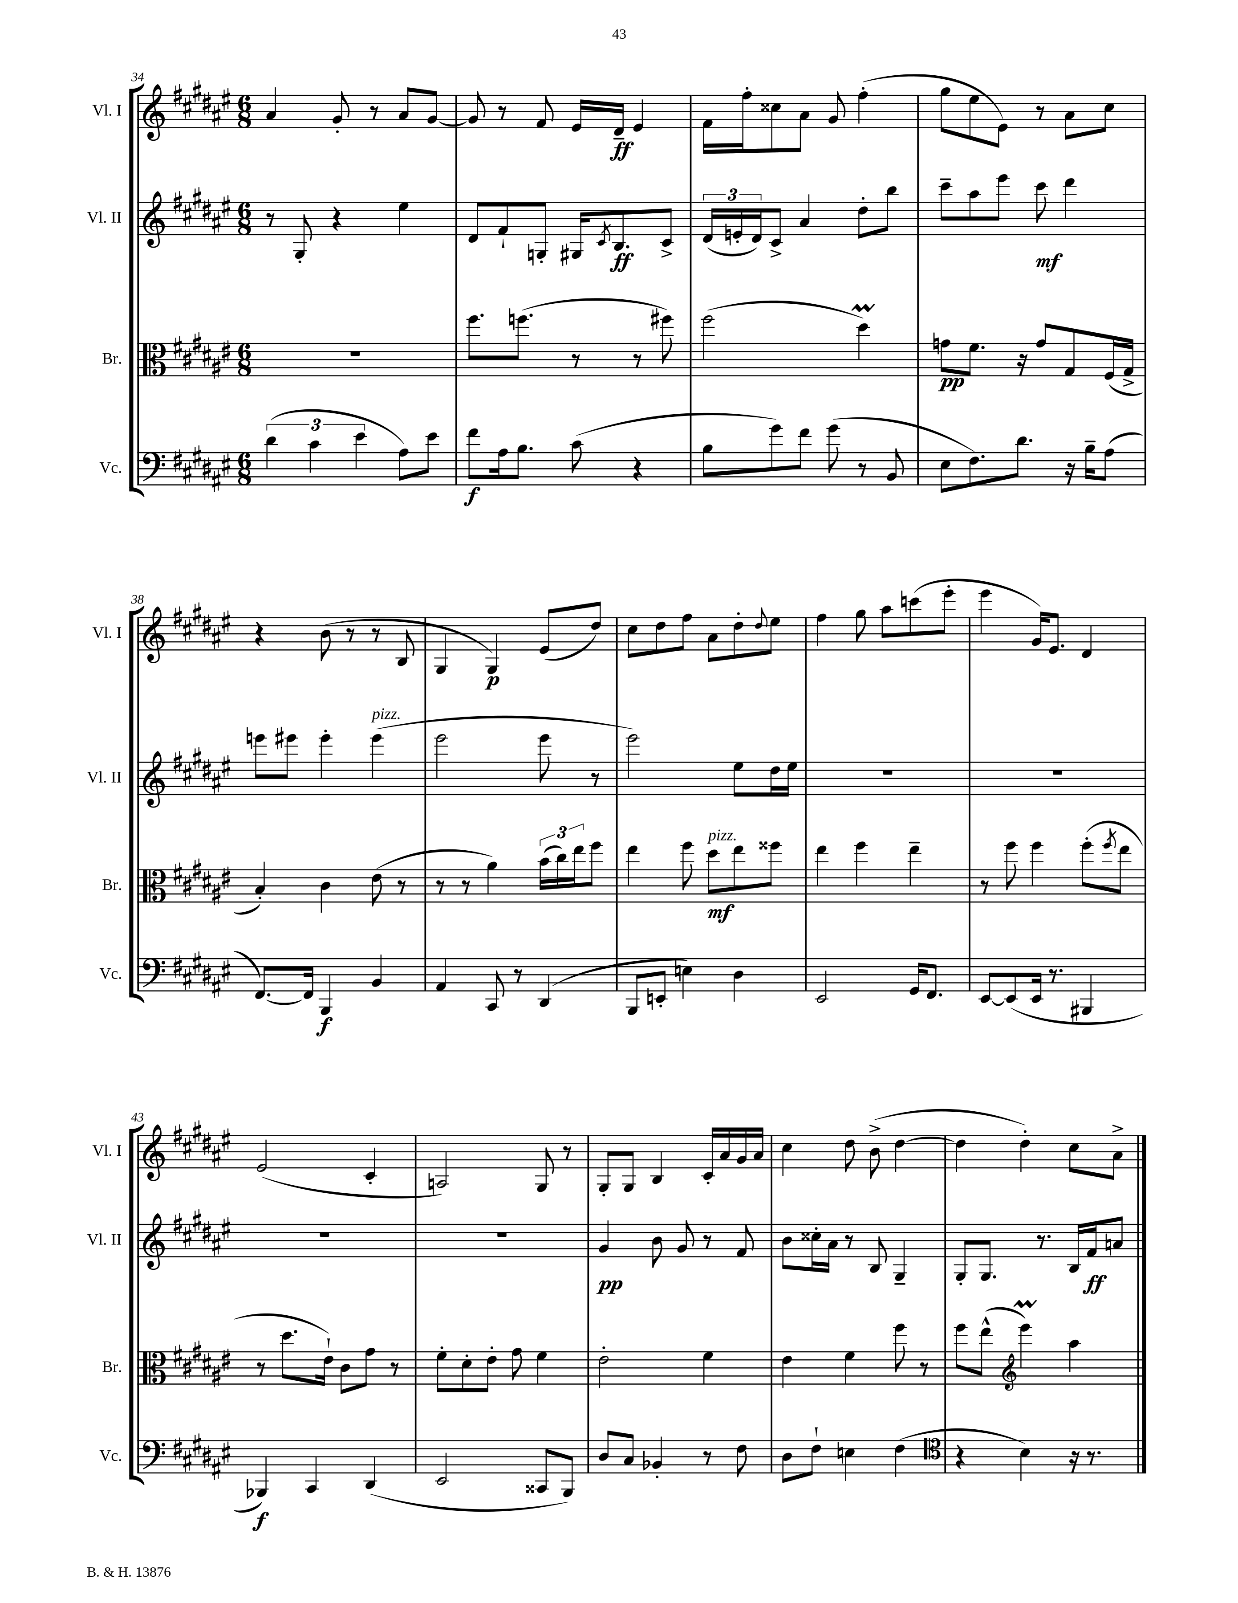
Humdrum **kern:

**kern	**kern	**kern	**kern
*staff4	*staff3	*staff2	*staff1
*clefF4	*clefC3	*clefG2	*clefG2
*k[f#c#g#d#a#e#]	*k[f#c#g#d#a#e#]	*k[f#c#g#d#a#e#]	*k[f#c#g#d#a#e#]
*M6/8	*M6/8	*M6/8	*M6/8
(6d#	2.r	8r	4a#
.	.	8G#'	.
6c#	.	.	.
.	.	4r	8g#'
6e#	.	.	.
.	.	.	8r
8A#)	.	4ee#	8a#
8e#	.	.	[8g#
=	=	=	=
8f#	8.ff#	8d#	8g#]
16A#	.	8f#`	8r
8.B	(8.ff	.	.
.	.	8G'	8f#
(8c#	8r	16G#	16e#
.	.	8qc#	.
.	.	8.B	16d#~
4r	8r	.	4e#
.	8ff#)	8c#^	.
=	=	=	=
8B	(2ff#	(24d#	16f#
.	.	24e'	.
.	.	.	16ff#'
.	.	24d#)	.
8g#)	.	8c#^	8cc##
8f#	.	4a#	8a#
(8g#	.	.	8g#
8r	4dd#)	8dd#'	(4ff#'
8BB	.	8bb	.
=	=	=	=
8E#	8g	8ccc#~	8gg#
8.F#)	8.f#	8aa#	8ee#
.	.	8eee#	8e#)
8.d#	16r	.	.
.	8g	8ccc#	8r
16r	8G#	4ddd#	8a#
16B~	.	.	.
(8A#	(16F#	.	8cc#
.	16G#^	.	.
=	=	=	=
[8.FF#)	4B')	8eee	4r
.	.	8eee#	.
16FF#]	.	.	.
4BBB	4c#	4eee#'	(8b
.	.	.	8r
4BB	(8e#	(4eee#	8r
.	8r	.	8B
=	=	=	=
4AA#	8r	2eee#	4G#
.	8r	.	.
8CC#	4a#)	.	4G#)
8r	.	.	.
(4DD#	(24b	8eee#	(8e#
.	24cc#)	.	.
.	24ee#	.	.
.	8ff#	8r	8dd#)
=	=	=	=
8BBB	4ee#	2eee#)	8cc#
8EE'	.	.	8dd#
4E)	8ff#	.	8ff#
.	8dd#	.	8a#
4D#	8ee#	8ee#	8dd#'
.	.	.	8qqdd#
.	8ff##	16dd#	8ee#
.	.	16ee#	.
=	=	=	=
2EE#	4ee#	2.r	4ff#
.	4ff#	.	8gg#
.	.	.	8aa#
16GG#	4ee#~	.	(8ccc
8.FF#	.	.	.
.	.	.	8eee#'
=	=	=	=
[8EE#	8r	2.r	4eee#
(8EE#]	8ff#	.	.
16EE#	4ff#	.	16g#)
8.r	.	.	8.e#
4BBB#	(8ff#'	.	4d#
.	8qff#	.	.
.	8ee#	.	.
=	=	=	=
4BBB-)	8r	2.r	(2e#
.	8.dd#	.	.
4CC#	.	.	.
.	16e#`)	.	.
.	8c#	.	.
(4DD#	8g#	.	4c#'
.	8r	.	.
=	=	=	=
2EE#	8f#'	2.r	2A)
.	8d#'	.	.
.	8e#'	.	.
.	8g#	.	.
8CC##	4f#	.	8G#
8BBB)	.	.	8r
=	=	=	=
8D#	2e#'	4g#	8G#'
8C#	.	.	8G#
4BB-'	.	8b	4B
.	.	8g#	.
8r	4f#	8r	16c#'
.	.	.	16a#
8F#	.	8f#	16g#
.	.	.	16a#
=	=	=	=
8D#	4e#	8b	4cc#
8F#`	.	16cc##'	.
.	.	16a#	.
4E	4f#	8r	8dd#
.	.	8B	(8b^
(4F#	8ff#	4G#~	[4dd#
.	8r	.	.
=	=	=	=
*clefC4	*	*	*
4r	8ff#	8G#'	4dd#]
.	(8ee#^^	8.G#	.
*	*clefG2	*	*
4B)	4eee#)	.	4dd#')
.	.	8.r	.
16r	4aa#	16B	8cc#
8.r	.	16f#	.
.	.	8a	8a#^
==	==	==	==
*-	*-	*-	*-
